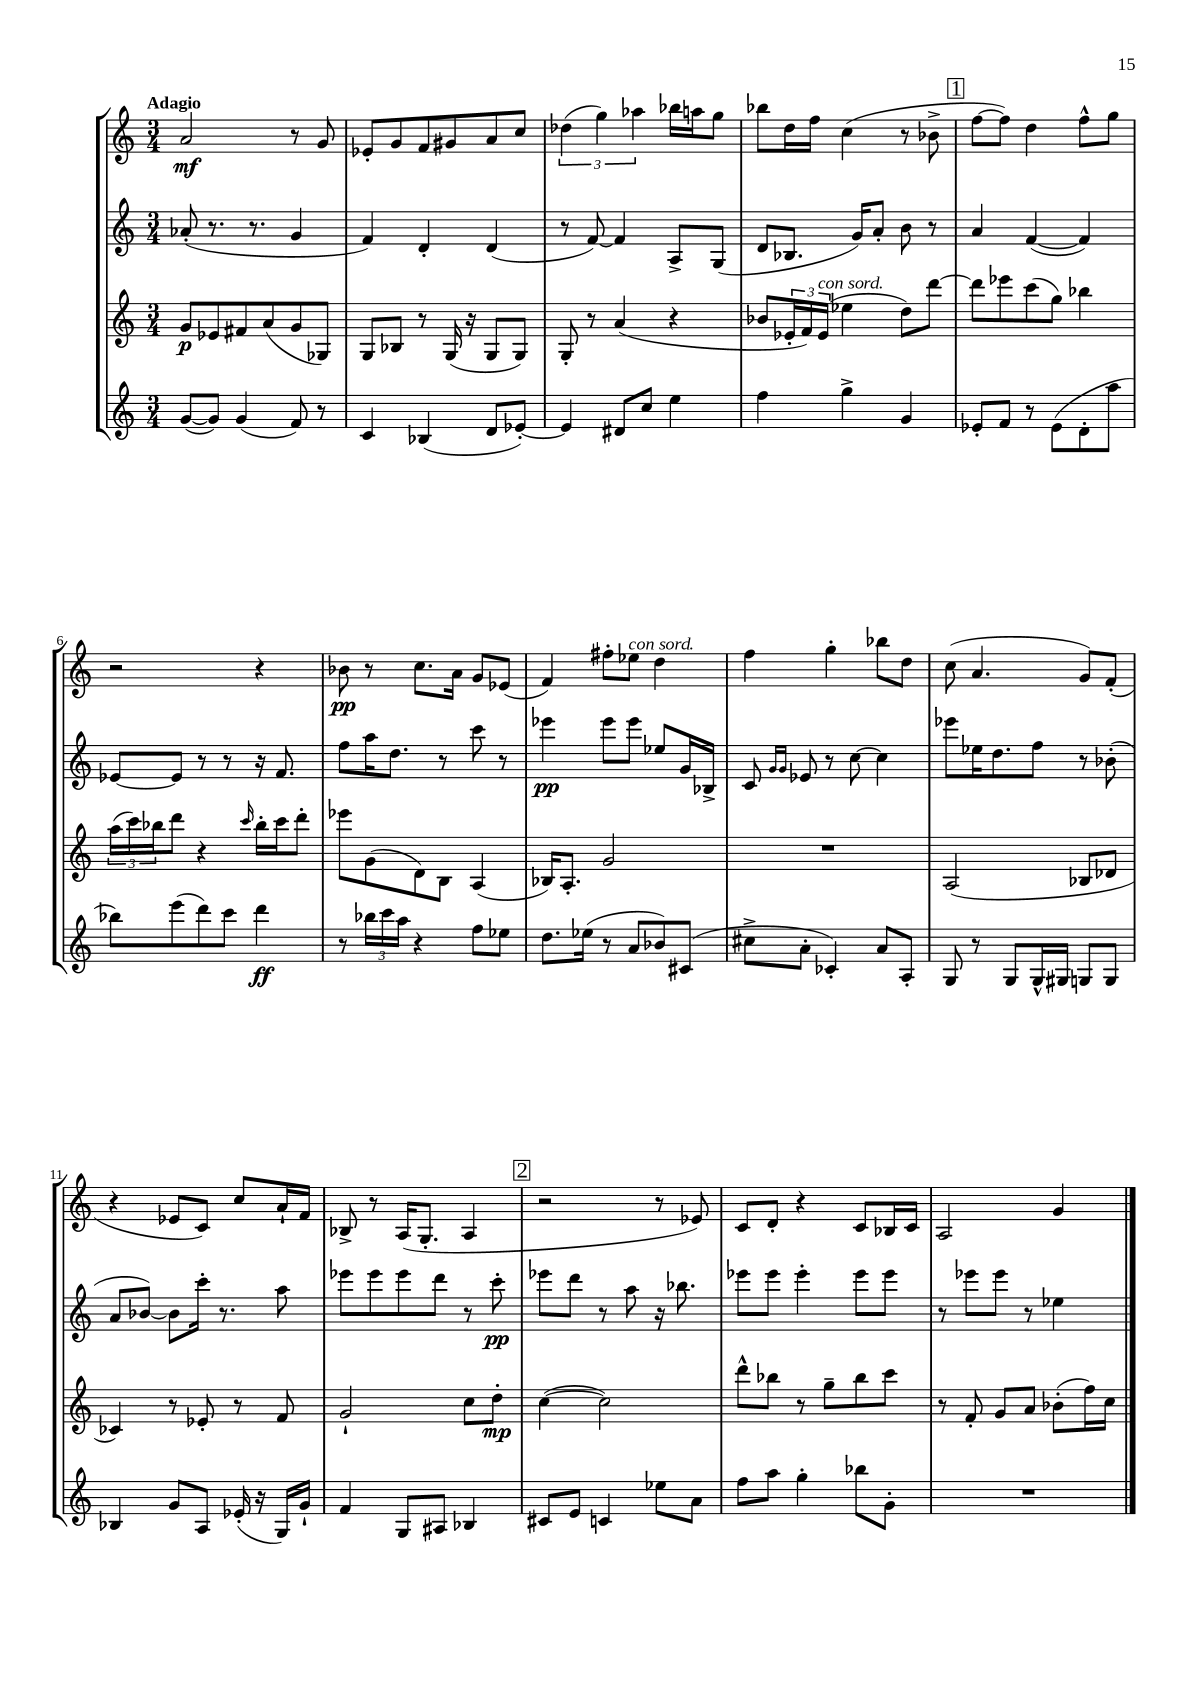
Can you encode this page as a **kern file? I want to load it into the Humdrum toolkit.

**kern	**kern	**kern	**kern
*staff4	*staff3	*staff2	*staff1
*clefG2	*clefG2	*clefG2	*clefG2
*k[]	*k[]	*k[]	*k[]
*M3/4	*M3/4	*M3/4	*M3/4
([8g	8g	(8a-'	2a
8g])	8e-	8.r	.
(4g	8f#	.	.
.	.	8.r	.
.	(8a	.	.
8f)	8g	4g	8r
8r	8G-)	.	8g
=	=	=	=
4c	8G	4f)	8e-'
.	8B-	.	8g
(4B-	8r	4d'	8f
.	(16G	.	8g#
.	16r	.	.
8d	8G	(4d	8a
[8e-')	8G)	.	8cc
=	=	=	=
4e-]	8G'	8r	(6dd-
.	8r	[8f)	.
.	.	.	6gg)
8d#	(4a	4f]	.
.	.	.	6aa-
8cc	.	.	.
4ee	4r	8A^	16bb-
.	.	.	16aa
.	.	(8G	8gg
=	=	=	=
4ff	8b-	8d	8bb-
.	24e-'	8.B-	16dd
.	24f)	.	.
.	.	.	16ff
.	(24e-	.	.
4gg^	4ee-	.	(4cc
.	.	16g)	.
.	.	8a'	.
4g	8dd)	8b	8r
.	[8ddd	8r	8b-^
=	=	=	=
8e-'	8ddd]	4a	[8ff
8f	8eee-	.	8ff])
8r	(8ccc	([4f	4dd
(8e-	8gg)	.	.
8d'	4bb-	4f])	8ff^^
8aa	.	.	8gg
=	=	=	=
8bb-)	(24aa	[8e-	2r
.	24ccc)	.	.
.	24bb-	.	.
(8eee	8ddd	8e-]	.
8ddd)	4r	8r	.
8ccc	.	8r	.
.	16qqccc	.	.
4ddd	16bb-'	16r	4r
.	16ccc	8.f	.
.	8ddd'	.	.
=	=	=	=
8r	8eee-	8ff	8b-
24bb-	(8g	16aa	8r
24ccc	.	.	.
.	.	8.dd	.
24aa	.	.	.
4r	8d)	.	8.cc
.	8B	8r	.
.	.	.	16a
8ff	(4A	8ccc	8g
8ee-	.	8r	(8e-
=	=	=	=
8.dd	16B-)	4eee-	4f)
.	8.A'	.	.
(16ee-	.	.	.
8r	2g	8eee-	8ff#'
8a	.	8eee-	8ee-
8b-)	.	8ee-	4dd
(8c#	.	16g	.
.	.	16B-^	.
=	=	=	=
8cc#^	2.r	8c	4ff
.	.	16qqg	.
.	.	16qqg	.
8a'	.	8e-	.
4c-')	.	8r	4gg'
.	.	[8cc	.
8a	.	4cc]	8bb-
8A'	.	.	8dd
=	=	=	=
8G	(2A	8eee-	(8cc
8r	.	16ee-	4.a
.	.	8.dd	.
8G	.	.	.
16G^^	.	8ff	.
16G#	.	.	.
8G	8B-	8r	8g)
8G	8d-	(8b-'	(8f'
=	=	=	=
4B-	4c-)	8a	4r
.	.	[8b-)	.
8g	8r	8b-]	8e-
8A	8e-'	16ccc'	8c)
.	.	8.r	.
(16e-'	8r	.	8cc
16r	.	.	.
16G)	8f	8aa	16a`
16g`	.	.	16f
=	=	=	=
4f	2g`	8eee-	8B-^
.	.	8eee-	8r
8G	.	8eee-	(16A
.	.	.	8.G'
8A#	.	8ddd	.
4B-	8cc	8r	4A
.	8dd'	8ccc'	.
=	=	=	=
8c#	([4cc	8eee-	2r
8e	.	8ddd	.
4c	2cc])	8r	.
.	.	8aa	.
8ee-	.	16r	8r
.	.	8.bb-	.
8a	.	.	8e-)
=	=	=	=
8ff	8ddd^^	8eee-	8c
8aa	8bb-	8eee-	8d'
4gg'	8r	4eee-'	4r
.	8gg~	.	.
8bb-	8bb-	8eee-	8c
8g'	8ccc	8eee-	16B-
.	.	.	16c
=	=	=	=
2.r	8r	8r	2A
.	8f'	8eee-	.
.	8g	8eee-	.
.	8a	8r	.
.	(8b-'	4ee-	4g
.	16ff)	.	.
.	16cc	.	.
==	==	==	==
*-	*-	*-	*-
